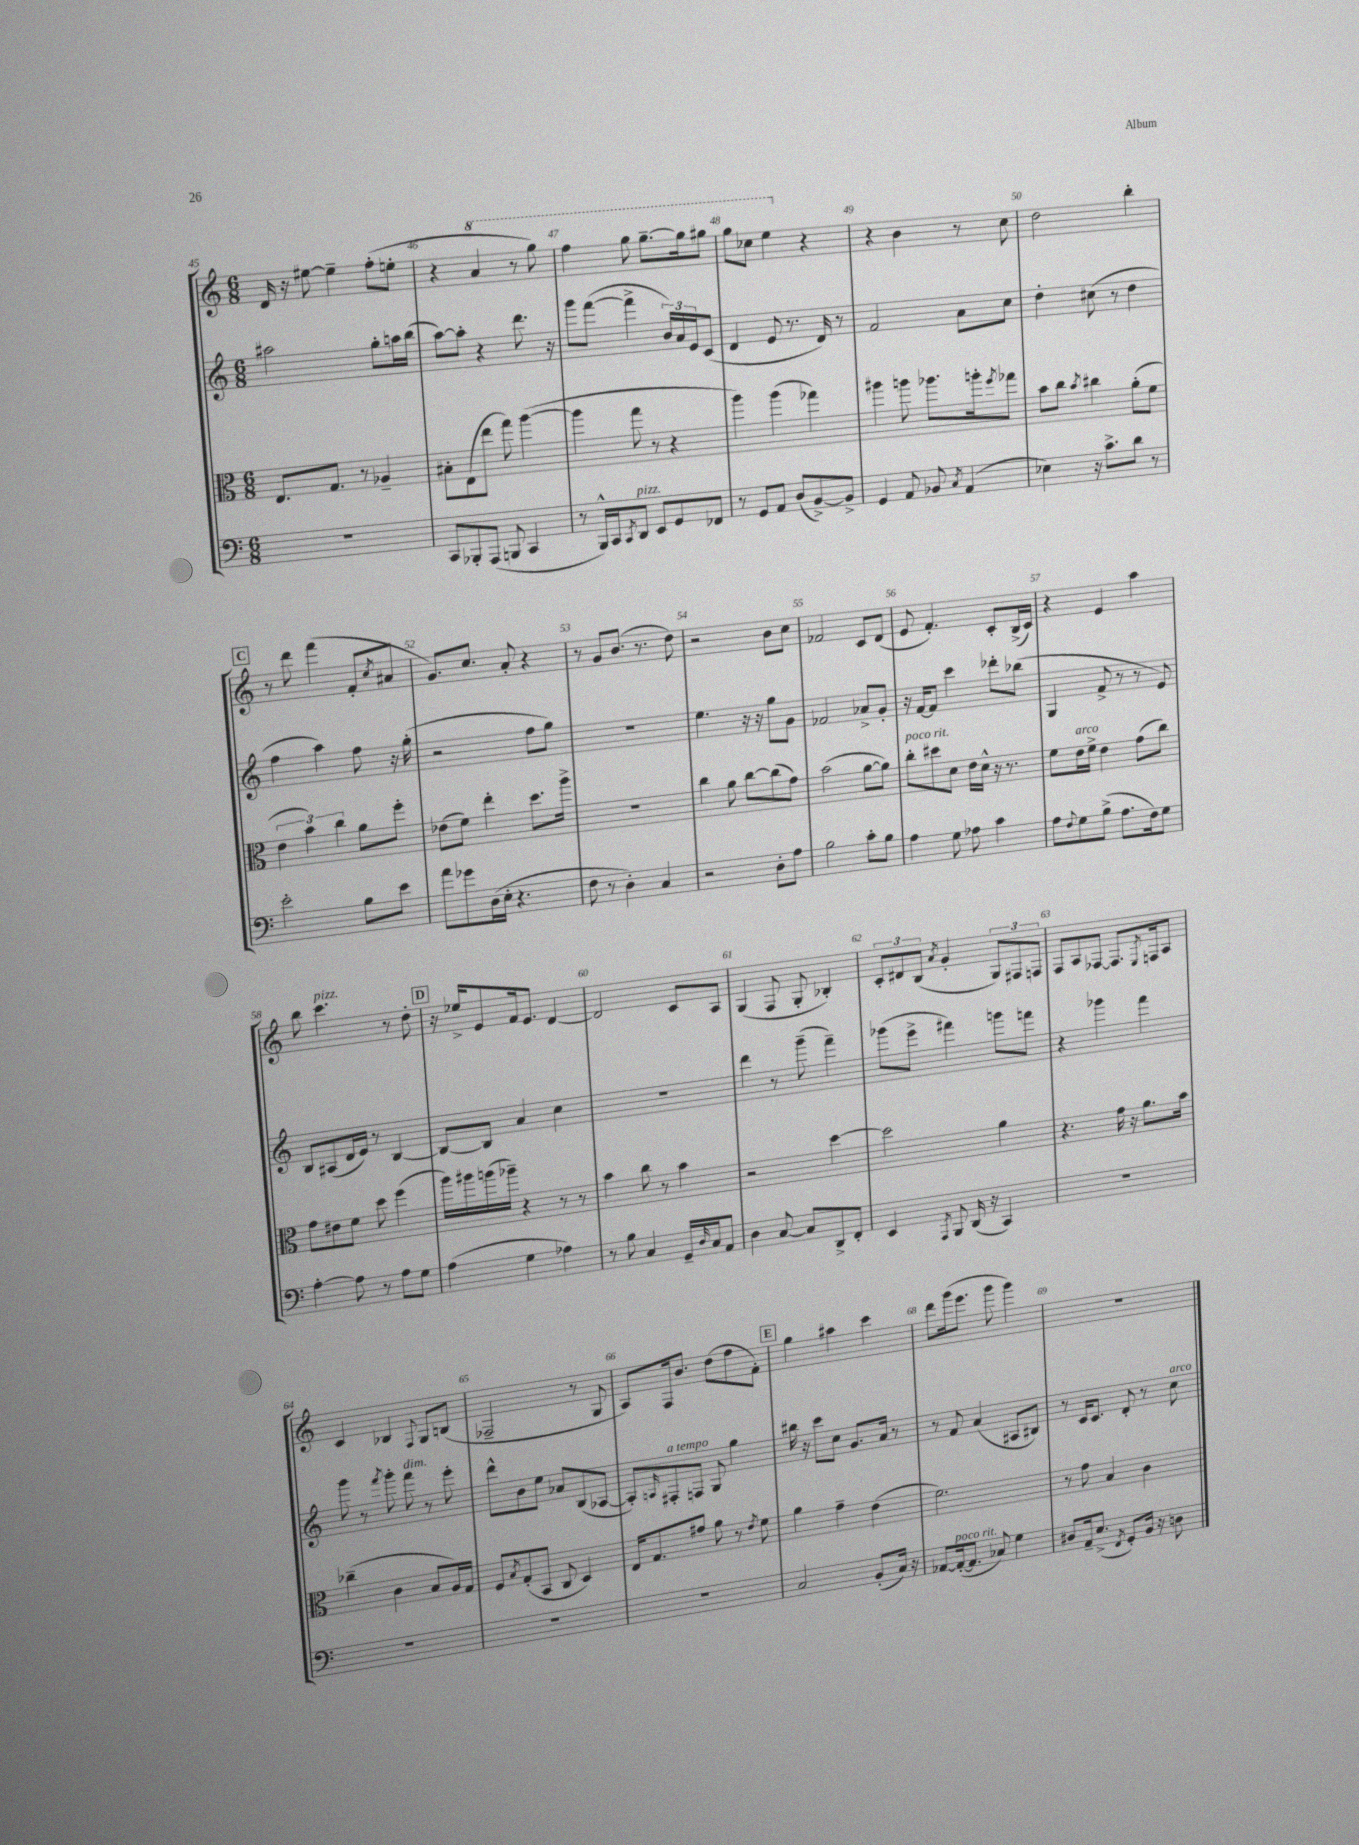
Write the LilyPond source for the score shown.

<<
\new StaffGroup <<
\new Staff = "s0" {
    \clef treble \key c \major \numericTimeSignature \time 6/8
    d'16 r16 eis''8~ eis''4-- f''8-.( e''8-. |
    r4 \ottava #1 a''4 r8 g'''8) |
    f'''4 g'''8 g'''8.~-- g'''16 gis'''8 |
    g'''8 ces'''8 e'''4 \ottava #0 r4 |
    r4 b'4 r8 c''8 |
    d''2 b''4-. |
    \mark \markup { \box "C" } r8 d'''8 f'''4( f'8-. \acciaccatura { c''8 } ais'8 |
    g'8.) c''8. a'8-. r4 |
    r8 g'8 b'8.( r8. d''8) |
    r2 b'8 c''8 |
    fes'2 c'8 d'8( |
    e'8 f'4.-.) c'8-. b16->( c'16) |
    r4 e'4 a''4 |
    b''8 c'''4.^\markup { \italic "pizz." } r8 d''8-. |
    \mark \markup { \box "D" } r16 ees''16-> e'8 f'16 e'8. d'4~ |
    d'2 c'8 a8 |
    g4( f8 g8-. bes4-.) |
    \tuplet 3/2 { c'8-. dis'8 b8( } \acciaccatura { a'8 } g'4-. \tuplet 3/2 { g8) fis8 f8 } |
    f8 a8 fes8~ fes8. \acciaccatura { e8 } f16 a8 |
    c'4 bes4 \appoggiatura { f8 } g8 b8( |
    fes2-- r8 g8 |
    a8) f16 b'8. d''8( f''8 f'8-.) |
    \mark \markup { \box "E" } g''4 ais''4 c'''4 |
    d'''8 g'''16( e'''8. g'''8 g'''4) |
    R2. \bar "|." |
}
\new Staff = "s1" {
    \clef treble \key c \major \numericTimeSignature \time 6/8
    ais''2 g''8-. a''16 b''16( |
    a''8~) a''8-. r4 d'''8. r16 |
    g'''8 f'''8~( f'''4-> \tuplet 3/2 { b'16) a'16 e'16 } c'8( |
    d'4 e'8 r8. d'16) r8 |
    f'2 a'8 c''8 |
    d''4-. cis''8( r8 d''4 |
    \mark \markup { \box "C" } f''4 a''4) f''8 r16 g''16-.( |
    r2 f''8 g''8) |
    r2. |
    e''4. r16 r16 g''8 g'8 |
    fes'2 aes'8-> g'8-. |
    r16 f'16~ f'8 c'''4 des'''8-. bes''8( |
    g4 f'8-> r8 r8 e'8) |
    b8 ais8( d'16 e'16) r8 b4~ |
    \mark \markup { \box "D" } b8~ b8 a'4 c''4 |
    R2. |
    d'''4 r8 g'''8--( f'''4--) |
    ges'''8( e'''8-> fis'''4) g'''8 f'''8 |
    r4 ges'''4 f'''4 |
    g'''8 r8 \acciaccatura { f'''8 } g'''8-. f'''8^\markup { \italic "dim." } r8 e'''8-. |
    d'''8-^ b'8 e''8 aes'8 b8( aes8~ |
    aes8-.) \grace { a16 } fis8-.^\markup { \italic "a tempo" } f8 g8 g''4 |
    \mark \markup { \box "E" } bis''16 r16 c'''8 c''8 g'8. a'16 r8 |
    r8 f'8 a'4( ais8 bis8) |
    r8 c'16 c'8. d'8-. r8 c''8^\markup { \italic "arco" } \bar "|." |
}
\new Staff = "s2" {
    \clef alto \key c \major \numericTimeSignature \time 6/8
    e8. g8. r8 aes4-- |
    bis8-. e8( e''8 g''8) a''4~( |
    a''4 g''8 r8 r4 |
    a''4) a''4( ges''4) |
    ais''4 a''8 aes''8. a''16-. \acciaccatura { f''8 } ges''8 |
    b'8 c''8 \acciaccatura { b'8 } cis''4 a'8-.( f'8 |
    \mark \markup { \box "C" } \tuplet 3/2 { e'4 b'4) c''4 } a'8 f''8-. |
    ees'8( f'8) e''4-. d''8. a''16-> |
    R2. |
    c''4 a'8 c''8~ c''8( g'8) |
    b'2( a'8~ a'8) |
    c''8-.^\markup { \italic "poco rit." } dis''8 d'8 e'16 d'16-^ r16 r8. |
    f'8 e'16^\markup { \italic "arco" } f'16-> e'4 g'8( c''8) |
    g'8 eis'8 f'8 d''8 f''4( |
    \mark \markup { \box "D" } a''16) ais''16 a''16( aes''16--) r4 r8 r8 |
    b'4 c''8 r8 b'4 |
    r2 d''4~ |
    d''2 a'4 |
    r4. g'16 r16 a'8. b'16 |
    ces''4--( c'4 b8 a16) g16 |
    f8 \acciaccatura { b8 } g8-.( b,8 c8 d4) |
    e16 g8. gis'8 a'8 r8 \acciaccatura { e'8 } f'8 |
    \mark \markup { \box "E" } a'4 g'4-- e'4( |
    f'2.) |
    r8 g'8 b4 c'4 \bar "|." |
}
\new Staff = "s3" {
    \clef bass \key c \major \numericTimeSignature \time 6/8
    R2. |
    c,8 bes,,8-. a,,8( b,,8 c,4 |
    r8 b,,16-^) c,16 \acciaccatura { c,8 } d,8^\markup { \italic "pizz." } e,8 g,8 fes,8 |
    r8 g,8 a,8 d8( b,8~->) b,8-> |
    g,4 a,8 bes,8 \acciaccatura { c8 } a,4( |
    ees4) r16 c'8.-> d'8 r8 |
    \mark \markup { \box "C" } e'2-. b8 e'8 |
    a'8 ges'8 d16( e16-. r4. |
    f8 r8 d4-.) c4 |
    r2 d8-. a8 |
    b2 c'8-. b8 |
    a4 g8 aes8 c'4 |
    a8 \appoggiatura { f8 } g8 b8->( a8. f16) g8 |
    a4~-. a8 r8 a8 g8 |
    \mark \markup { \box "D" } a4( g4 aes4) |
    r8 b8 c4 g,16-- \grace { d16 } c16 a,8 |
    d4 c8~ c8 d,8-> f,8-. |
    e,4 \acciaccatura { a,,8 } b,,8 d,16( r16 c,4) |
    R2. |
    R2. |
    R2. |
    R2. |
    \mark \markup { \box "E" } c2 b,8-.( c16) r16 |
    aes,8~ aes,16~-.^\markup { \italic "poco rit." }( aes,8. ces8) g4 |
    dis8 a,16-- e8.->( \acciaccatura { f,8 } g,8-.) b,16 r16 d8 \bar "|." |
}
>>
>>
\layout { \context { \Score currentBarNumber = #45 \override BarNumber.break-visibility = ##(#f #t #t) barNumberVisibility = #all-bar-numbers-visible } }
